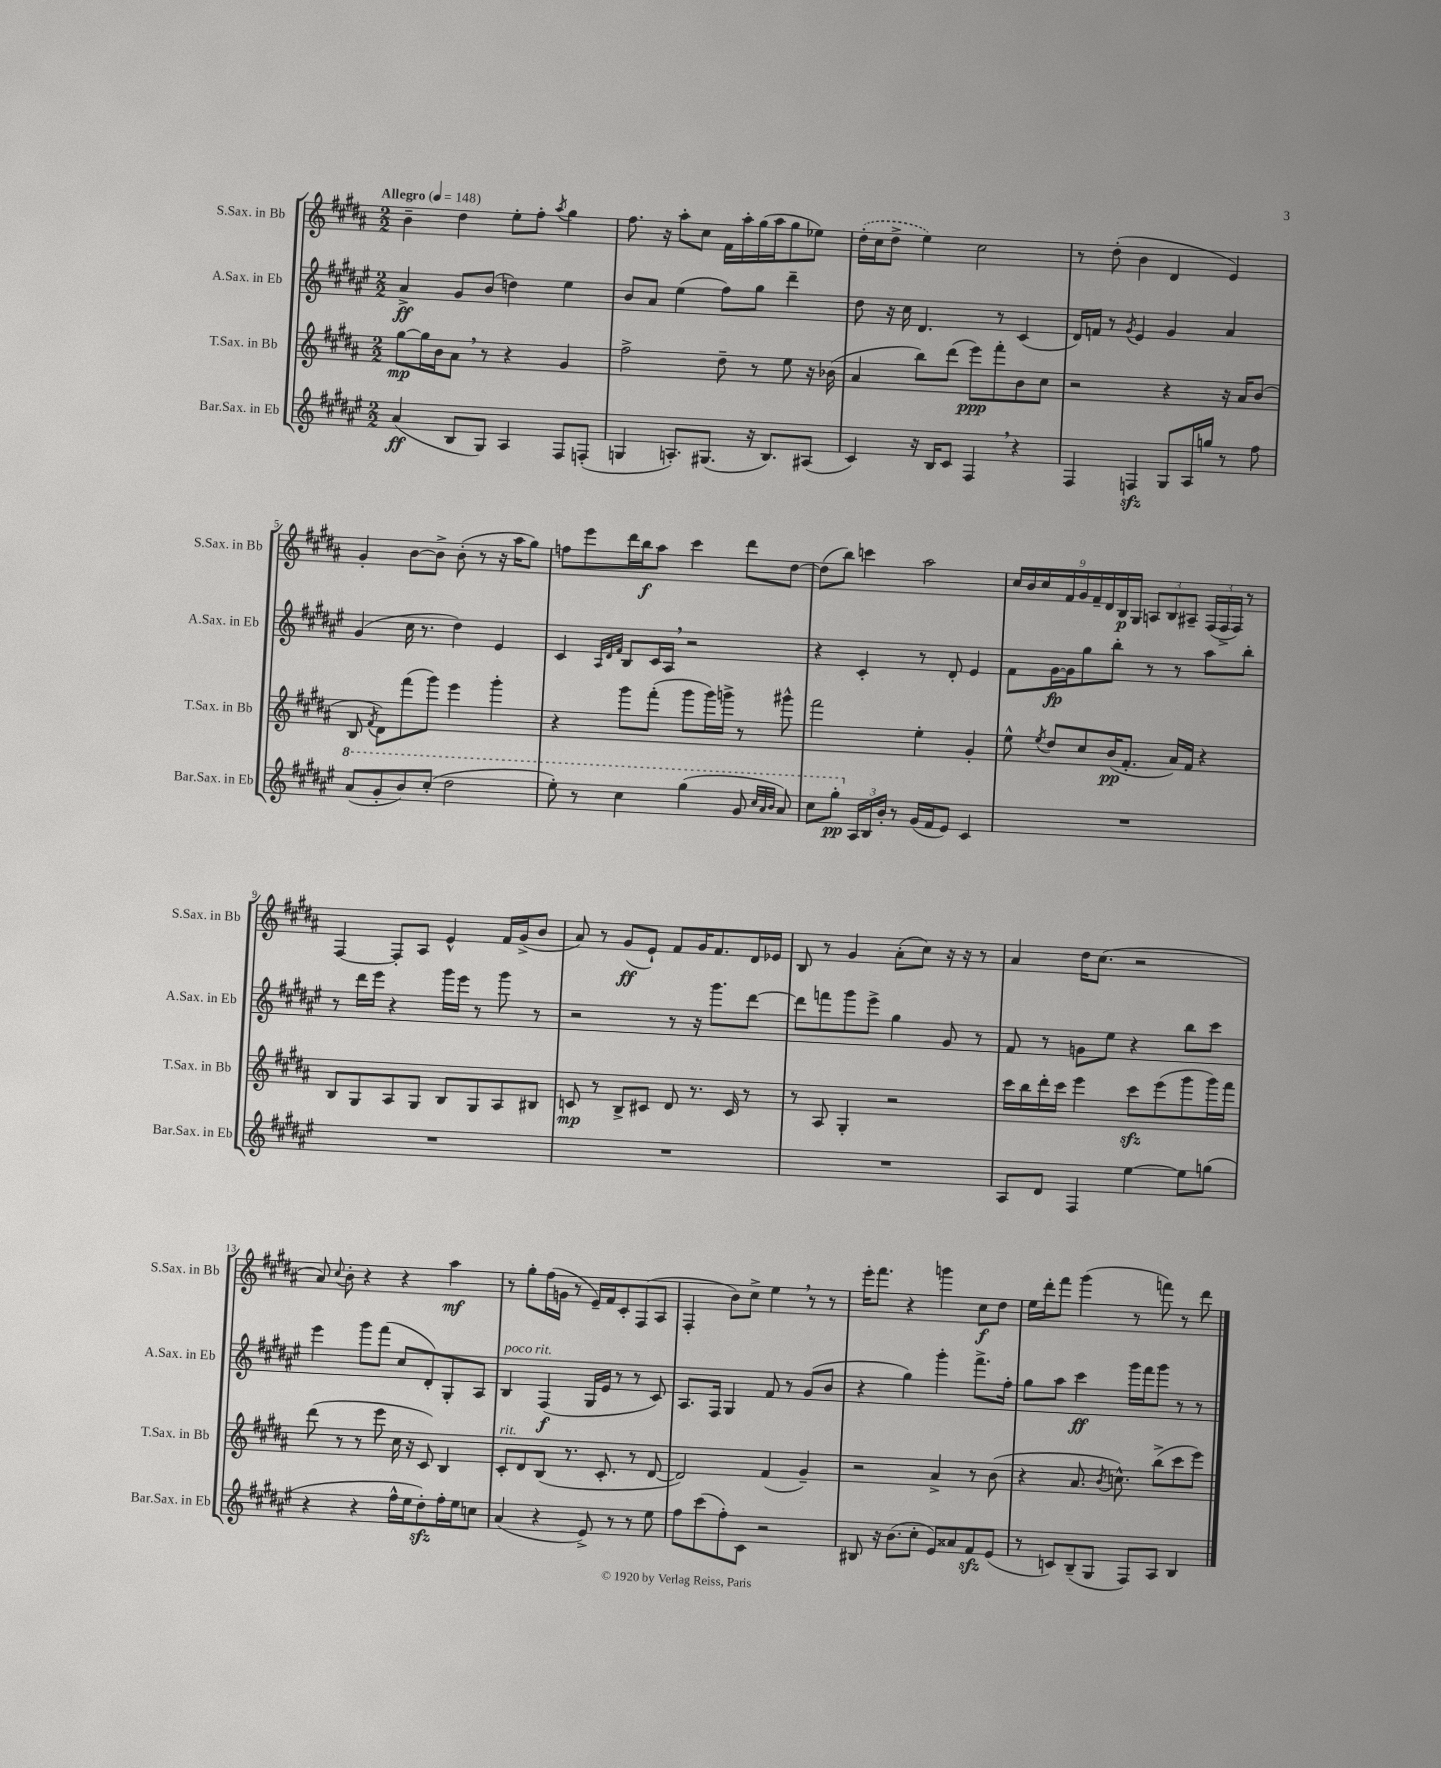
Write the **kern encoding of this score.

**kern	**kern	**kern	**kern
*staff4	*staff3	*staff2	*staff1
*clefG2	*clefG2	*clefG2	*clefG2
*k[f#c#g#d#a#e#]	*k[f#c#g#d#a#]	*k[f#c#g#d#a#e#]	*k[f#c#g#d#a#]
*M2/2	*M2/2	*M2/2	*M2/2
*MM148	*MM148	*MM148	*MM148
(4a#	[8gg#	4a#^	4b~
.	16gg#]	.	.
.	16b	.	.
8B	8a#	8g#	4dd#
8G#)	8r	(8b	.
4A#	4r	4dd)	8ee'
.	.	.	8ff#'
.	.	.	8qaa#
8F#	4g#	4ee#	4gg#
(8F'	.	.	.
=	=	=	=
4G	2ff#^	8b	8.ff#
.	.	8a#	.
.	.	.	16r
8.A')	.	(4ee#	8aa#'
.	.	.	8cc#
(8.G#	.	.	.
.	8dd#~	8ff#)	16f#
.	.	.	16aa#'
16r	8r	8gg#	(16gg#
8.B)	.	.	16aa#
.	8ee	4ddd#~	8gg#
(8A#	16r	.	8ee-)
.	(16b-	.	.
=	=	=	=
4c#)	4a#	8dd#	(16dd#'
.	.	.	16cc#
.	.	16r	8dd#^
.	.	16cc#	.
16r	8bb)	4.d#	4ee)
16B	.	.	.
8c#	(8ddd#	.	.
4F#	8eee)	.	2cc#
.	8fff#'	8r	.
4r	8b	(4c#	.
.	8cc#	.	.
=	=	=	=
4F#	2r	16d#)	8r
.	.	16f	.
.	.	8r	(8dd#'
.	.	8qg#	.
4F	.	4e#	4b
8G#	4r	4g#	4d#
16A#	.	.	.
16gg	.	.	.
8r	16r	4a#	4e)
.	16a#	.	.
8ff#	(8b	.	.
=	=	=	=
(8aa#	8B	(4g#	4g#'
.	8qf#	.	.
8gg#'	8d#)	.	.
8bb)	(8fff#	16cc#	[8b
.	.	8.r	.
(8ccc#'	8ggg#)	.	8b^]
2ddd#	4eee	4dd#)	(8b'
.	.	.	8r
.	4ggg#'	4e#	16r
.	.	.	16aa#
.	.	.	8gg#)
=	=	=	=
8eee#')	4r	4c#	8ff
8r	.	.	8eee
.	.	32qqA#	.
.	.	32qqd#	.
.	.	32qqf#	.
4ccc#	8ggg#	8B	16ddd#
.	.	.	16bb
.	(8fff#'	16c#	8aa#
.	.	16A#	.
(4ggg#	8ggg#	2r	4ccc#
.	16ggg#)	.	.
.	16ggg^	.	.
8gg#	8r	.	8ddd#
32qqccc#	.	.	.
32qqaa#	.	.	.
32qqbb	.	.	.
8aa#)	8ggg#^^	.	[8dd#
=	=	=	=
8ccc#	2fff#	4r	(8dd#]
8ggg#'	.	.	8bb)
24A#	.	4c#'	4ccc
24B	.	.	.
24b'	.	.	.
8r	.	.	.
(16g#	4ee'	8r	2aa#
16f#	.	.	.
8e#)	.	8d#'	.
4c#	4g#'	4e#	.
=	=	=	=
1r	8ee^^	8f#	18cc#
.	.	.	18b
.	.	.	18cc#
.	8qee	.	.
.	8dd#	[16g#	.
.	.	.	18f#
.	.	16g#]	.
.	.	.	18g#
.	8cc#	8gg#	.
.	.	.	18f#~
.	.	.	18d#
.	(16b	8bb'	.
.	.	.	18B
.	8.f#'	.	.
.	.	.	18G#
.	.	8r	12A
.	.	.	12B
.	16a#)	8r	.
.	.	.	12A#~
.	16f#	.	.
.	4r	8aa#	(24F#
.	.	.	24F#^
.	.	.	24F#)
.	.	8bb'	8r
=	=	=	=
1r	8B	8r	[4F#
.	8G#	16ddd#	.
.	.	16eee#	.
.	8A#	4r	8F#']
.	8G#	.	8A#
.	8B	16ggg#	4e^^
.	.	16eee#	.
.	8G#	8r	.
.	8A#	8ggg#	16f#
.	.	.	(16g#^
.	8B#	8r	8b
=	=	=	=
1r	8c	2r	8a#)
.	8r	.	8r
.	8B^	.	(8g#
.	8c#	.	8e`)
.	8d#	8r	8f#
.	8.r	16r	16g#
.	.	8.ggg#	8.f#
.	16c#	.	.
.	8r	[8ddd#	16d#
.	.	.	16e-
=	=	=	=
1r	8r	8ddd#]	8B
.	8A#	8fff	8r
.	4G#'	8ggg#	4g#
.	.	8eee#^	.
.	2r	4gg#	(8a#'
.	.	.	8cc#)
.	.	8g#	16r
.	.	.	16r
.	.	8r	8r
=	=	=	=
8A#	16ccc#	8f#	4a#
.	16bb	.	.
8d#	16ddd#'	8r	.
.	16ccc#	.	.
4F#	4eee	8g	16dd#
.	.	.	(8.cc#
.	.	8ee#	.
[4ee#	8ccc#	4r	2r
.	(8eee	.	.
8ee#]	8ggg#	8bb	.
(8gg	16ggg#)	8ccc#	.
.	16fff#	.	.
=	=	=	=
4r	(8ddd#	4eee#	8a#)
.	.	.	8qqcc#
.	8r	.	8b'
4r	8r	8ggg#	4r
.	8eee	(8fff#	.
16ff#^^	16cc#	8cc#	4r
16ee#	16r	.	.
8dd#')	8c#)	8d#')	.
16ff#'	4B	8G#'	4aa#
16ee#	.	.	.
8cc	.	8A#	.
=	=	=	=
(4a#	8c#'	4B	8r
.	8d#	.	8gg#'
4r	(8B	(4F#	(16ff#
.	.	.	16g
.	8.r	.	8r
8e#^)	.	16G#	16e~)
.	8.c#'	16e#	16f#
8r	.	8r	8c#'
8r	8r	8r	(8F#
8ee#	[8d#	8c#)	8A#
=	=	=	=
8ff#	2d#])	8.A#	4F#'
(8ccc#	.	.	.
.	.	16F#	.
8ff#')	.	4G#	8b)
8c#	.	.	8cc#^
2r	(4f#	8f#	4ee
.	.	8r	.
.	4g#~)	(8g#	8r
.	.	8b	8r
=	=	=	=
8B#	2r	4r	16eee'
.	.	.	8.fff#
16r	.	.	.
(8.b	.	.	.
.	.	4gg#)	4r
8cc#'	.	.	.
8e#)	4a#^	4ggg#'	4ggg
8a##	.	.	.
8f#	8r	8.fff#^	8cc#
(8e#	(8b	.	8dd#
.	.	16ff#'	.
=	=	=	=
8r	4r	8gg#	16ee
.	.	.	16ddd#'
8c)	.	8aa#	8fff#
(8B~	8.a#	4ccc#	(4ggg#
8G#	.	.	.
.	8qb	.	.
.	8.cc^^)	.	.
8F#)	.	16ggg#	8r
.	.	16fff#	.
8A#	(8bb^	8ggg#	8fff)
4B	8ccc#	8r	8r
.	8eee)	8r	8ddd#
==	==	==	==
*-	*-	*-	*-
